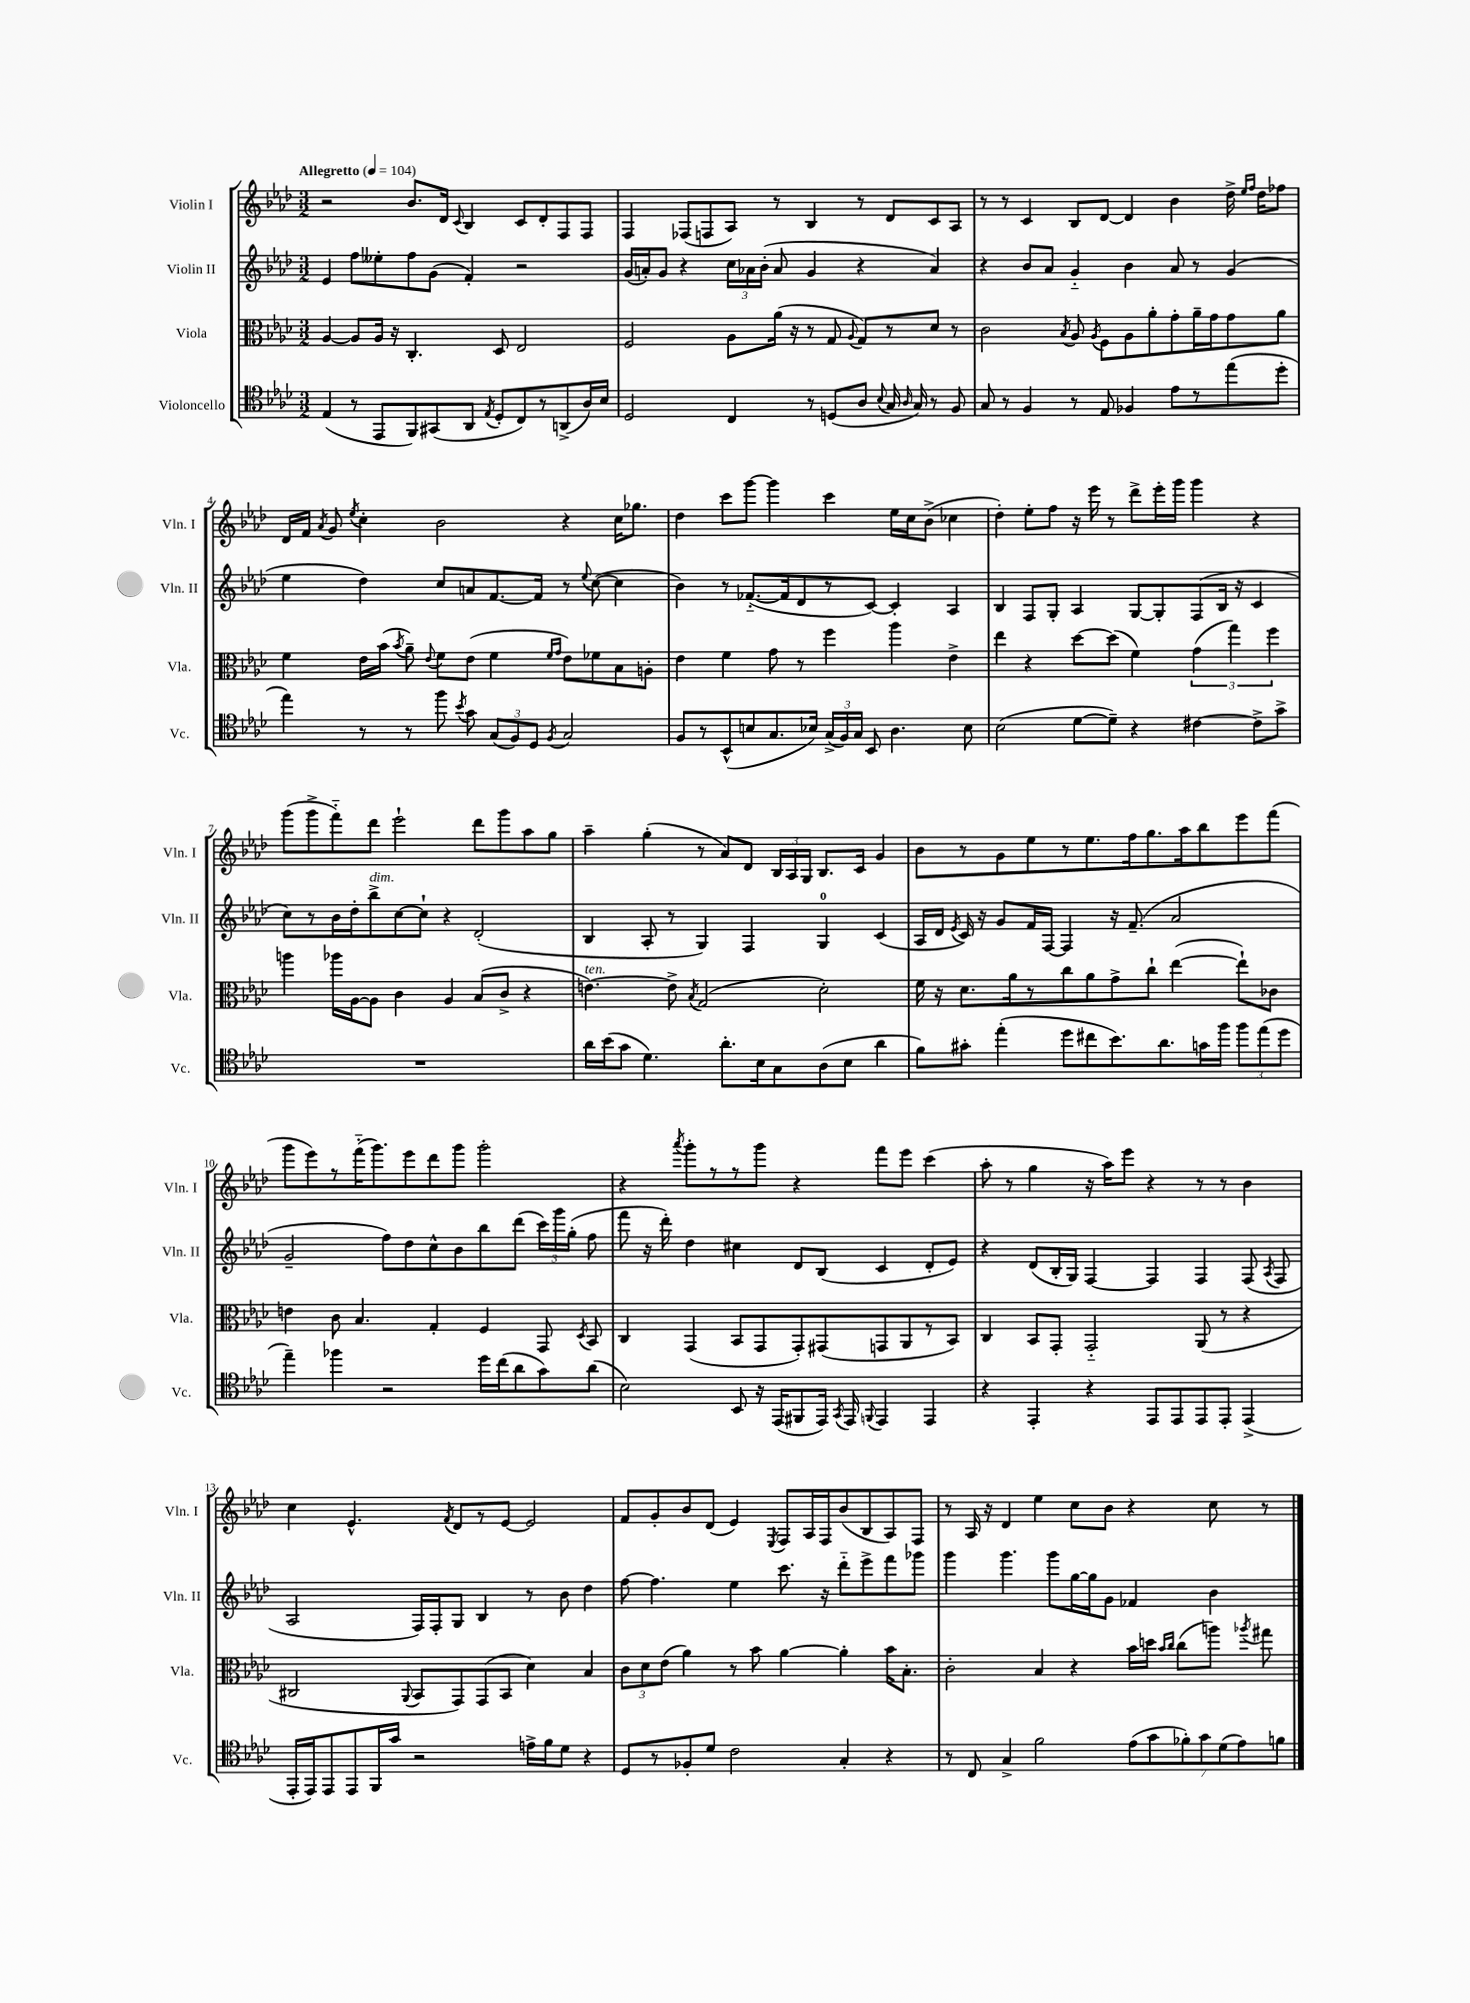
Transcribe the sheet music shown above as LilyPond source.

<<
\new StaffGroup <<
\new Staff = "s0" \with { instrumentName = "Violin I" shortInstrumentName = "Vln. I" } {
    \clef treble \key aes \major \numericTimeSignature \time 3/2 \tempo "Allegretto" 4 = 104
    \autoBeamOff r2 bes'8.[ des'16] \appoggiatura { c'8 } bes4 c'8[ des'8-. f8 f8] |
    f4 fes8[( f8 aes8]) r8 bes4 r8 des'8[ c'8 aes8] |
    r8 r8 c'4 bes8[ des'8]~ des'4 bes'4 des''16-> \grace { ees''16[ f''16] } des''16[ fes''8] |
    des'16[ f'16] \acciaccatura { aes'8 } g'8 \acciaccatura { ees''8 } c''4-. bes'2 r4 c''16[ ges''8.] |
    des''4 c'''8[ g'''8]~ g'''4 c'''4 ees''16[ c''16 bes'8]->( ces''4 |
    des''4-.) ees''8[-. f''8] r16 ees'''16 r8 des'''8[-> ees'''16-. g'''16] g'''4 r4 |
    g'''8[( g'''8-> f'''8-_) des'''8] ees'''2-! des'''8[ g'''8 aes''8 g''8] |
    aes''4-- g''4-.( r8 aes'8[) des'8] \tuplet 3/2 { bes16[ aes16 g16] } bes8.[ c'16] g'4 |
    bes'8[ r8 g'8 ees''8 r8 ees''8. f''16 g''8. aes''16 bes''8 ees'''8 f'''8]( |
    g'''8[ ees'''8) r8 f'''16-_( g'''8.) ees'''8 des'''8 g'''8] g'''2-. |
    r4 \acciaccatura { aes'''8 } g'''8[-. r8 r8 g'''8] r4 f'''8[ ees'''8] c'''4( |
    aes''8-. r8 g''4 r16 aes''16[) ees'''8] r4 r8 r8 bes'4 |
    c''4 ees'4.-^ \acciaccatura { f'8 } des'8[ r8 ees'8]~ ees'2 |
    f'8[ g'8-. bes'8 des'8]( ees'4) \acciaccatura { ees8 } f8[ aes16 f16 bes'8( bes8 aes8) f8] |
    r8 aes16 r16 des'4 ees''4 c''8[ bes'8] r4 c''8 r8 \bar "|." |
}
\new Staff = "s1" \with { instrumentName = "Violin II" shortInstrumentName = "Vln. II" } {
    \clef treble \key aes \major \numericTimeSignature \time 3/2
    \autoBeamOff ees'4 f''8[ eeses''8-. f''8 g'8]( f'4-.) r2 |
    g'16[( a'16-.) g'8] r4 \tuplet 3/2 { c''16[ aes'16 bes'16]-.( } aes'8 g'4 r4 aes'4) |
    r4 bes'8[ aes'8] g'4-_ bes'4 aes'8 r8 g'4( |
    ees''4 des''4) c''8[ a'8 f'8.~ f'16] r8 \appoggiatura { ees''8 } c''8~( c''4 |
    bes'4) r8 fes'8.[~-_( fes'16 des'8 r8 c'8]~) c'4-. aes4 |
    bes4 f8[ g8]-. aes4 g8[~ g8-. f8( bes16] r16 c'4 |
    c''8[) r8 bes'16 des''16-. bes''8->^\markup { \italic "dim." } c''8~ c''8]-! r4 des'2-.( |
    bes4 aes8-. r8 g4) f4 g4-0 c'4( |
    aes16[ des'16] \acciaccatura { ees'8 } c'16) r16 g'8[ f'16 f16]~ f4 r16 f'8.--( aes'2 |
    g'2-- f''8[) des''8 c''8-^ bes'8 bes''8 des'''8]( \tuplet 3/2 { c'''16[) g'''16 g''16]-.( } f''8 |
    f'''8 r16 des'''16-.) des''4 cis''4 des'8[ bes8]( c'4 des'8[-. ees'8]) |
    r4 des'8[( bes16-. g16]) f4~ f4 f4 f8( \acciaccatura { aes8 } f8 |
    aes2 f16[) f16-. g8] bes4 r8 bes'8 des''4 |
    f''8~ f''4. ees''4 c'''8. r16 des'''8[-_ ees'''8-> f'''8 ges'''8] |
    g'''4 g'''4. g'''8[ g''16~ g''16 g'8] fes'4 bes'4 \bar "|." |
}
\new Staff = "s2" \with { instrumentName = "Viola" shortInstrumentName = "Vla." } {
    \clef alto \key aes \major \numericTimeSignature \time 3/2
    \autoBeamOff aes4~ aes8[ aes16] r16 c4.-. des8 ees2 |
    f2 aes8[ aes'16]( r16 r8 g8 \appoggiatura { aes8 } g8[) r8 des'8] r8 |
    c'2 \acciaccatura { bes8 } aes8 \acciaccatura { aes8 } f8[ aes8 aes'8-. g'8-. aes'16-- g'16 g'8 aes'8] |
    f'4 ees'16[ bes'16]( \acciaccatura { bes'8 } aes'8--) \appoggiatura { ees'8 } f'8[ ees'8]( f'4 \grace { f'16[ g'16] } ees'8[) fes'8 bes8 a8]-. |
    ees'4 f'4 g'8 r8 f''4 aes''4 ees'4-> |
    ees''4 r4 des''8[~ des''8]( f'4) \tuplet 3/2 { g'4( g''4) f''4 } |
    a''4 aes''16[ aes16~ aes8] c'4 aes4 bes8[( c'8]-> r4 |
    e'4.~^\markup { \italic "ten." }) e'8-> \acciaccatura { bes8 } g2( des'2-.) |
    f'16 r16 des'8.[ aes'16 r8 c''8 aes'8 g'8-> c''8]-! ees''4~( ees''8[-!) ces'8] |
    e'4 c'8 bes4. g4-. f4 g,8 \acciaccatura { des8 } bes,8 |
    c4 g,4( bes,8[ g,8 g,8-.) gis,8( g,8 aes,8 r8 bes,8]) |
    c4 bes,8[ g,8]-. g,2-_ aes,8( r8 r4 |
    cis2 \appoggiatura { aes,8 } bes,8[ g,8) g,8( bes,8] des'4) bes4 |
    \tuplet 3/2 { c'8[ des'8 ees'8]( } aes'4) r8 bes'8 aes'4~ aes'4-. bes'16[ bes8.]-. |
    c'2-. bes4 r4 bes'16[ d''16] \grace { bes'16[ c''16] } c''8[( a''8]) \acciaccatura { aes''8 } gis''8 \bar "|." |
}
\new Staff = "s3" \with { instrumentName = "Violoncello" shortInstrumentName = "Vc." } {
    \clef tenor \key aes \major \numericTimeSignature \time 3/2
    \autoBeamOff ees4( r8 ees,8[ f,8) gis,8( aes,8] \acciaccatura { ees8 } des8[-. c8) r8 a,8->( aes16) bes16] |
    des2 c4 r8 d8[( aes8] \appoggiatura { bes8 } g16 \grace { aes16 } g16) r8 f8 |
    g8 r8 f4 r8 ees8 fes4 ees'8[ r8 ees''8( des''8]-. |
    ees''4) r8 r8 f''8 \acciaccatura { bes'8 } g'8 \tuplet 3/2 { g8[( f8) des8] } \acciaccatura { f8 } g2 |
    f8[ r8 bes,8-^( b8 g8. bes16]) \tuplet 3/2 { g16[->( f16) g16] } bes,8 aes4. bes8 |
    bes2( des'8[~ des'8]--) r4 cis'4~ cis'8[-> g'8]-> |
    R1. |
    aes'16[ bes'16( g'8] des'4.) aes'8.[-. bes16 g8 aes8( bes8] aes'4 |
    f'8[) gis'8]-. ees''4-.( des''8[ cis''8 bes'8.) aes'8. g'16 f''16] \tuplet 3/2 { f''8[ ees''8( des''8] } |
    ees''4--) fes''4 r2 des''16[ c''16( aes'8 g'8) aes'8]( |
    bes2) bes,8 r16 ees,16[( fis,8 ees,16]) \acciaccatura { g,8 } ees,16 \appoggiatura { f,8 } ees,4 ees,4 |
    r4 ees,4-. r4 ees,8[ ees,8 ees,8 ees,8]-. ees,4->( |
    ees,16[-. ees,16) ees,8 ees,8 f,16 g'16] r2 e'16[-> f'16 des'8] r4 |
    des8[ r8 fes8-. des'8] c'2 g4-. r4 |
    r8 c8 g4-> f'2 \tuplet 7/4 { ees'8[( g'8 fes'8-.) g'8 des'8( ees'8) f'8] } \bar "|." |
}
>>
>>
